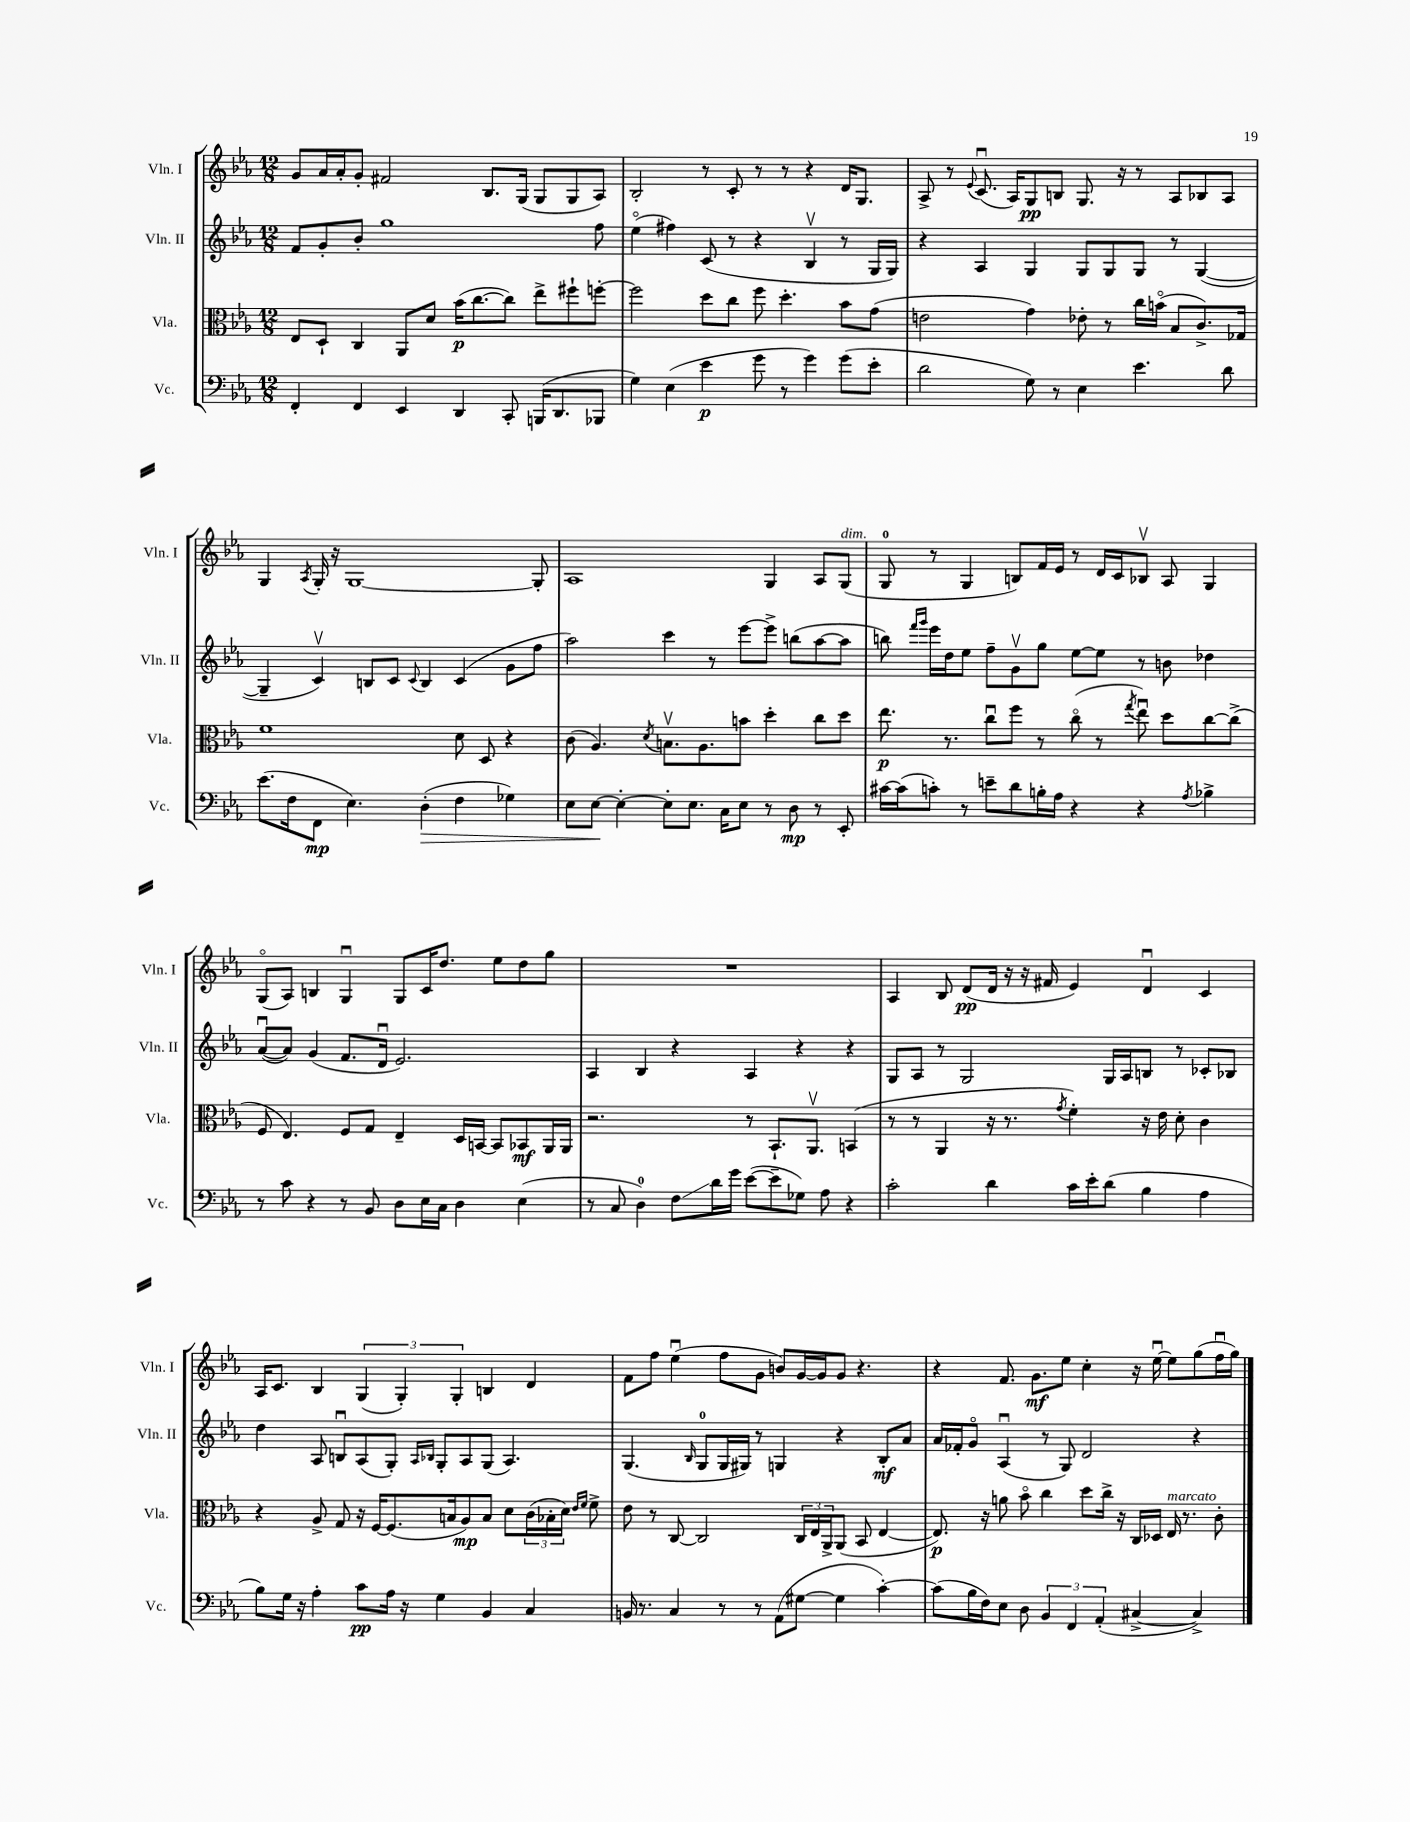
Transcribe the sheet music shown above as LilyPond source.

<<
\new StaffGroup <<
\new Staff = "s0" \with { instrumentName = "Vln. I" shortInstrumentName = "Vln. I" } {
    \clef treble \key ees \major \numericTimeSignature \time 12/8
    g'8 aes'16 aes'16-. g'8-. fis'2 bes8. g16( g8 g8 aes8) |
    bes2-. r8 c'8-. r8 r8 r4 d'16 g8. |
    aes8-> r8 \appoggiatura { ees'8 } c'8.\downbow( aes16) g8\pp b8 g8. r16 r8 aes8 bes8 aes8 |
    g4 \acciaccatura { aes8 } g16-. r16 g1~ g8-. |
    aes1 g4 aes8 g8^\markup { \italic "dim." }( |
    g8-0 r8 g4 b8) f'16 ees'16 r8 d'16 c'16 bes8\upbow aes8 g4 |
    g8\flageolet( aes8) b4 g4\downbow g8 c'16 d''8. ees''8 d''8 g''8 |
    R1. |
    aes4 bes8 d'8\pp( d'16 r16 r16 fis'16 ees'4) d'4\downbow c'4 |
    aes16 c'8. bes4 \tuplet 3/2 { g4( g4-.) g4-. } b4 d'4 |
    f'8 f''8 ees''4\downbow( f''8 g'8 b'8) g'16~ g'16 g'8 r4. |
    r4 f'8. g'8.\mf ees''8 c''4-. r16 ees''16~\downbow ees''8 g''8( f''16\downbow g''16) \bar "|." |
}
\new Staff = "s1" \with { instrumentName = "Vln. II" shortInstrumentName = "Vln. II" } {
    \clef treble \key ees \major \numericTimeSignature \time 12/8
    f'8 g'8-. bes'8-. g''1 f''8 |
    ees''4\flageolet( fis''4) c'8( r8 r4 bes4\upbow r8 g16 g16) |
    r4 aes4 g4 g8 g8 g8 r8 g4~( |
    g4-- c'4\upbow) b8 c'8 \appoggiatura { c'8 } b4 c'4( g'8 f''8 |
    aes''2) c'''4 r8 ees'''8~ ees'''8-> b''8( aes''8~ aes''8 |
    b''8) \grace { f'''16 g'''16 } ees'''16 d''16 ees''8 f''8-- g'8\upbow g''8 ees''8~ ees''8 r8 b'8 des''4 |
    aes'8~\downbow( aes'8) g'4( f'8. d'16\downbow ees'2.) |
    aes4 bes4 r4 aes4 r4 r4 |
    g8 aes8 r8 g2 g16 aes16 b8 r8 ces'8-. bes8 |
    d''4 aes8 b8\downbow aes8( g8-.) \grace { aes16 bes16 } g8-. aes8 g8( aes4.) |
    g4.( \grace { bes16 } g8-0 g16 gis16) r8 g4 r4 bes8-.\mf aes'8 |
    aes'16 fes'16-. g'8\flageolet aes4\downbow( r8 g8) d'2 r4 \bar "|." |
}
\new Staff = "s2" \with { instrumentName = "Vla." shortInstrumentName = "Vla." } {
    \clef alto \key ees \major \numericTimeSignature \time 12/8
    ees8 d8-! c4 aes,8 d'8 bes'16\p( c''8.~ c''8) ees''8-> fis''8-! f''8~-. |
    f''2 d''8 c''8 f''8 d''4.-. bes'8 g'8( |
    e'2 g'4) ees'8-. r8 c''16 b'16\flageolet( bes8 c'8.->) ges16 |
    f'1 d'8 d8 r4 |
    c'8( aes4.) \acciaccatura { d'8 } b8.\upbow aes8. b'8 d''4-. c''8 d''8 |
    ees''8.\p r8. c''8\downbow f''8 r8 c''8\flageolet( r8 \acciaccatura { g''8 } ees''8\downbow) d''8 c''8~ c''8->( |
    f8 ees4.) f8 g8 ees4-- d16 b,16~ b,8 bes,8\mf aes,16 aes,16 |
    r2. r8 bes,8.-! aes,8.\upbow b,4( |
    r8 r8 aes,4 r16 r8. \acciaccatura { g'8 } f'4-.) r16 ees'16 d'8-. c'4 |
    r4 aes8-> g8 r16 f16~ f8.( b16 aes8\mp) b8 d'8 \tuplet 3/2 { c'16( bes16-. d'16) } \grace { ees'16 f'16 } f'8-> |
    ees'8 r8 c8~ c2 \tuplet 3/2 { c16 ees16 aes,16-> } aes,8( bes,8 ees4~ |
    ees8.\p) r16 a'8 bes'8\flageolet c''4 d''8 c''16-> r16 c16 des16 ees16^\markup { \italic "marcato" } r8. c'8-. \bar "|." |
}
\new Staff = "s3" \with { instrumentName = "Vc." shortInstrumentName = "Vc." } {
    \clef bass \key ees \major \numericTimeSignature \time 12/8
    f,4-. f,4 ees,4 d,4 c,8-. b,,16( d,8. bes,,8 |
    g4) ees4( ees'4\p g'8 r8 g'4) g'8( ees'8-. |
    d'2 g8) r8 ees4 ees'4. d'8 |
    ees'8.( f16 f,8\mp ees4.) d4-.\>( f4 ges4) |
    ees8 ees8~\! ees4~-. ees8-. ees8. c16 ees8 r8 d8\mp r8 ees,8-. |
    cis'16~ cis'16( c'8-.) r8 e'8-- d'8 b16-. aes16 r4 r4 \acciaccatura { aes8 } bes4-> |
    r8 c'8 r4 r8 bes,8 d8 ees16 c16 d4 ees4( |
    r8 c8 d4-0) f8\glissando d'16 g'16 ees'8~( ees'8-- ges8) aes8 r4 |
    c'2-. d'4 c'16 ees'16-. d'8( bes4 aes4 |
    bes8) g16 r16 aes4-. c'8\pp aes16 r16 g4 bes,4 c4 |
    b,16 r8. c4 r8 r8 aes,8( gis8~ gis4 c'4~-.) |
    c'8( bes16 f16) ees8 d8 \tuplet 3/2 { bes,4 f,4 aes,4-.( } cis4~-> cis4->) \bar "|." |
}
>>
>>
\layout { \context { \Score \remove "Bar_number_engraver" } }
